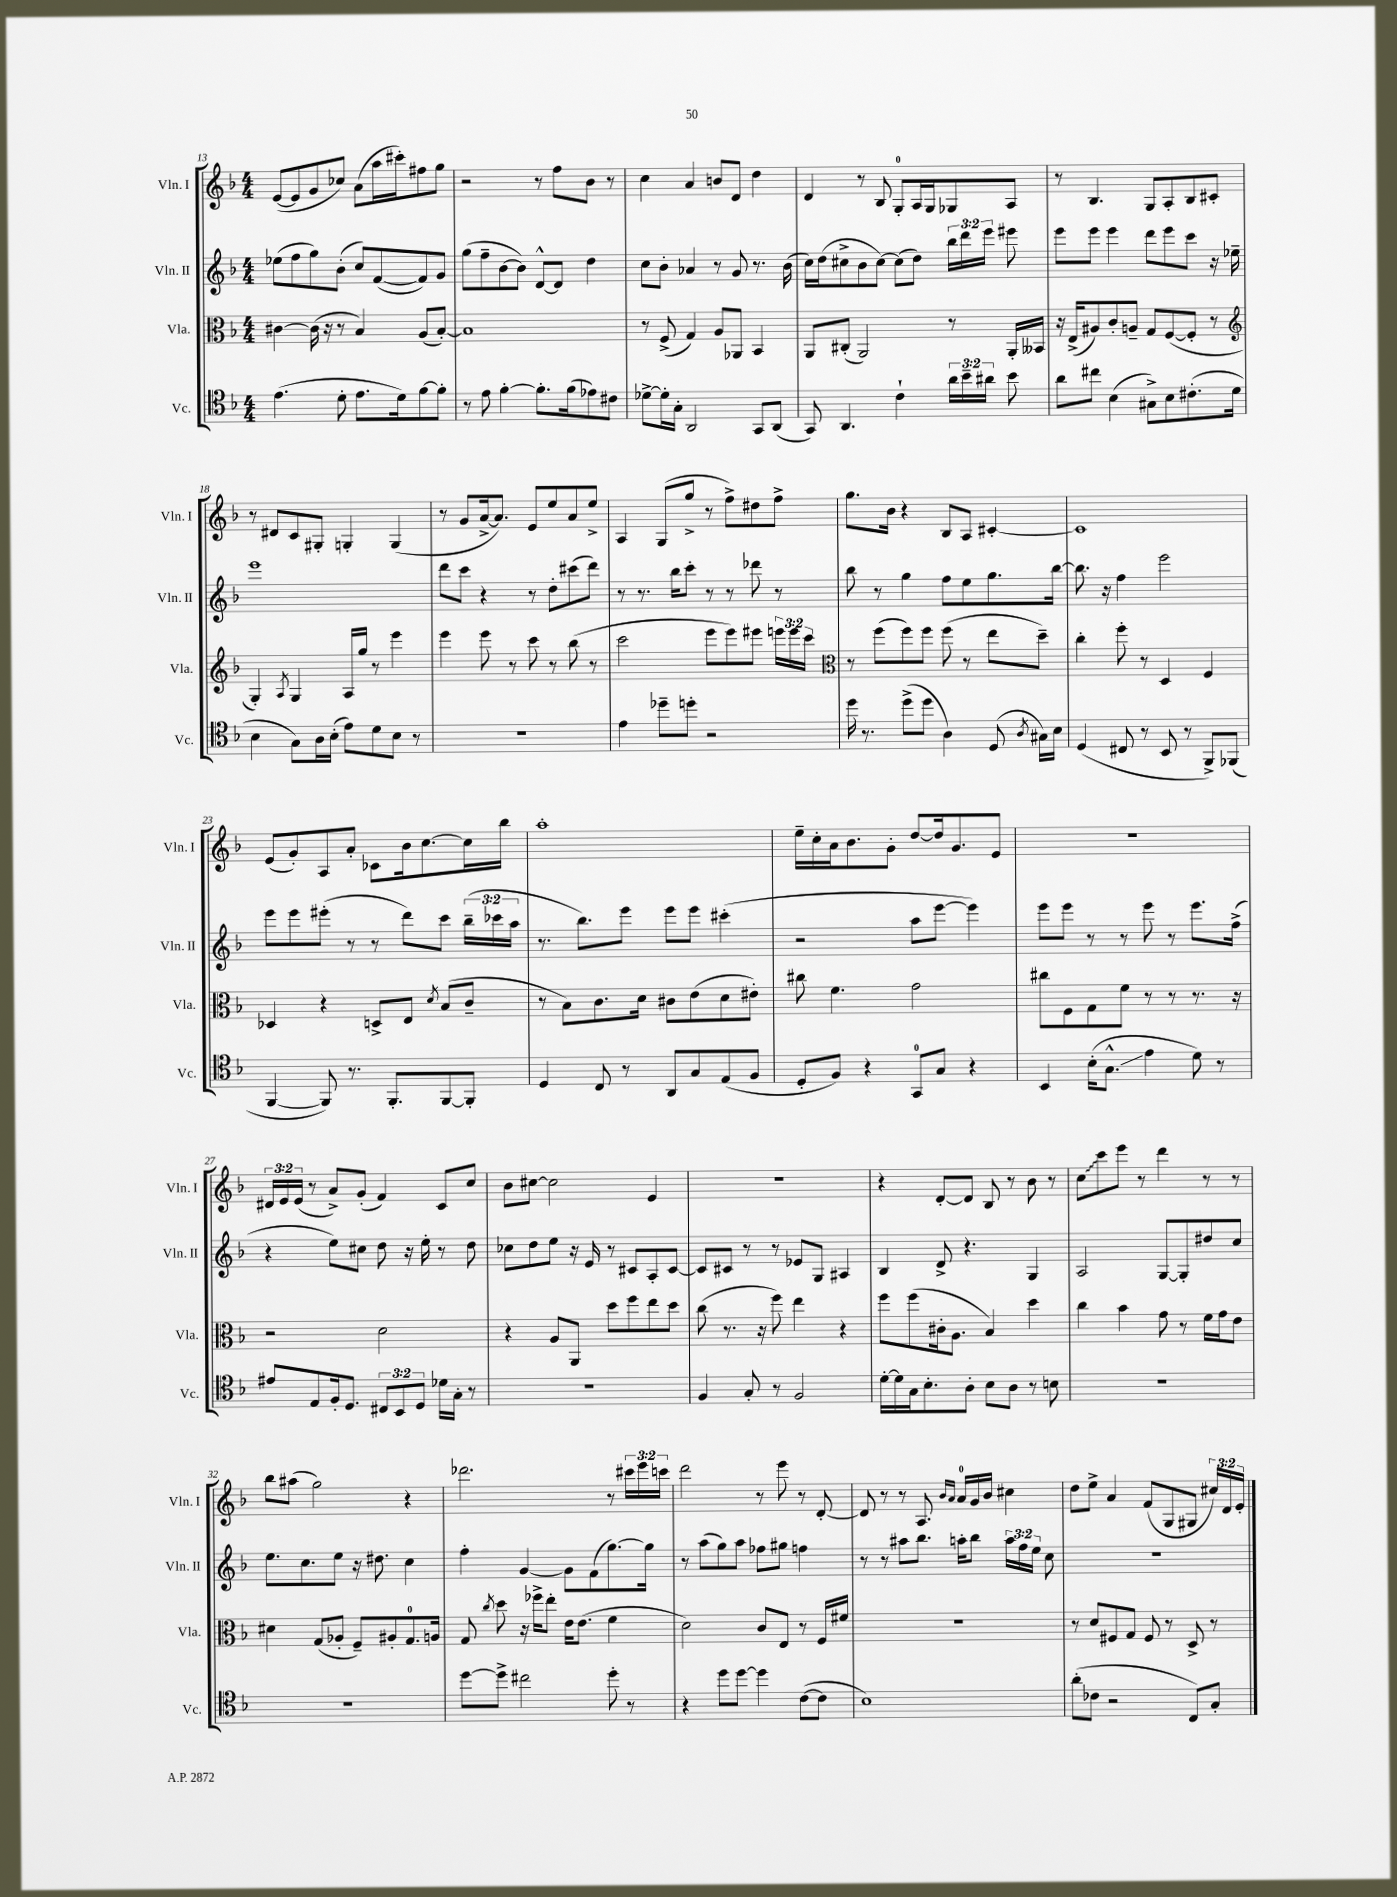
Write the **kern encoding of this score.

**kern	**kern	**kern	**kern
*staff4	*staff3	*staff2	*staff1
*clefC4	*clefC3	*clefG2	*clefG2
*k[b-]	*k[b-]	*k[b-]	*k[b-]
*M4/4	*M4/4	*M4/4	*M4/4
(4.e\	[4c#\	(8ee-\L	([8e/L
.	.	8ff\	8e/]
.	(16c#\]	8gg\)	8g/
.	16r	.	.
8d'\	8r	(8b-'\J	8cc-/J)
8.e\L	4B-/)	8cc/L)	(8a\L
.	.	([8f/	16aa\L
16d\k)	.	.	16ccc#'\J)
[8f\	(8A/L	8f/])	8ff#\
8f'\]J	[8B-'/J)	8g/J	8gg\J
=	=	=	=
8r	1B-]	(8gg\L	2r
8e\	.	8ff~\	.
[4f'\	.	[8b-\	.
.	.	8b-\]J)	.
8.f'\]L	.	[8d^^/L	8r
.	.	8d/]J	8ff\L
(16f\k	.	.	.
8e-\)	.	4dd\	8b-\J
8c#\J	.	.	8r
=	=	=	=
[8d-^\L	8r	8cc\L	4cc\
16d-'\]L	(8F^/	8b-'\J	.
16G'\JJ	.	.	.
2AA/	4G/)	4a-/	4a/
.	8A/L	8r	8b/L
.	8AA-/J	8g/	8d/J
8GG/L	4BB-/	8.r	4dd\
(8AA/J	.	.	.
.	.	(16b-\	.
=	=	=	=
8GG/)	8AA/L	16cc\LL)	4d/
.	.	(16dd\J	.
4.AA/	(8C#'/J	8cc#^\	.
.	2AA/)	8b-\	8r
.	.	[8cc#\J)	8B-/
4c`\	.	(8cc#\]L	8G'/L
.	.	8dd\J)	16A/L
.	.	.	16G/J
24a\LL	8r	24bb-\LL	8G-/
24b-~\	.	24ddd\	.
24a#\JJ	.	24eee\JJ	.
8b-\	16AA'/LL	8eee#\	8A/J
.	16BB--/JJ	.	.
=	=	=	=
8a\L	16r	8eee\L	8r
.	(16E^/LK	.	.
8cc#\J	8A#/)	8eee\J	4.B-/
(4B-\	8c'/	4eee\	.
.	8A~/J	.	.
8G#^\L)	8G/L	8ddd\L	8G/L
8B-\	([8F/	8eee\	8A'/
(8.c#'\	8F'/]J	8ccc\J	8B-/
.	8r	16r	8c#'/J
16d\Jk	.	16ee-~\	.
=	=	=	=
*	*clefG2	*	*
4B-\	4G'/)	1eee	8r
.	.	.	8d#/L
.	8qA/	.	.
8G\L)	4G/	.	8c/
16A\L	.	.	8G#'/J
(16B-'\JJ	.	.	.
8e\L)	16A/LL	.	4G'/
.	16gg/JJ	.	.
8d\	8r	.	.
8B-\J	4eee\	.	(4G/
8r	.	.	.
=	=	=	=
1r	4eee\	8ddd\L	8r
.	.	8ccc\J	8g/L
.	8eee\	4r	[16a^/k
.	.	.	8.a/]J)
.	8r	.	.
.	8ccc\	8r	8e/L
.	8r	8dd'\L	8ee/
.	(8bb-\	(8ccc#\	8a/
.	8r	8ddd\J)	8ee^/J
=	=	=	=
4e\	2ccc\	8r	4A/
.	.	8.r	.
8dd-~\L	.	.	(8G/L
.	.	16bb-\LK	.
8dd'\J	.	8ccc'\J	8gg^/J
2r	8eee\L	8r	8r
.	8eee\)	8r	8ff^\L)
.	8eee#\J	8ddd-\	8dd#\
.	24eee\LL	8r	8ff^\J
.	24eee\	.	.
.	24ccc\JJ	.	.
=	=	=	=
*	*clefC3	*	*
16dd\	8r	8bb-\	8.gg\L
8.r	.	.	.
.	(8ff\L	8r	.
.	.	.	16b-\Jk
(8dd^\L	8ff\)	4gg\	4r
8dd\J	8ff\J	.	.
4A\)	(8ff\	8ff\L	8B-/L
.	8r	8ee\	8A/J
(8D/	8ee\L	8.gg\	[4c#'/
8qA/	.	.	.
16G#\LL)	8dd~\J)	.	.
16B-\JJ	.	[16bb-\Jk	.
=	=	=	=
(4D/	4cc'\	8.bb-\]	1c#]
.	.	16r	.
8C#/	8ff'\	4ff\	.
8r	8r	.	.
8BB-/	4D/	2eee\	.
8r	.	.	.
8FF^/L)	4F/	.	.
(8FF-/J	.	.	.
=	=	=	=
[4FF/	4D-/	8eee\L	(8e/L
.	.	8eee\	8g'/)
8FF/])	4r	(8eee#'\J	8A/
8.r	.	8r	8a'/J
.	8D^/L	8r	8c-\L
8.FF'/L	.	.	.
.	8E/J	8ddd\L)	16b-\k
.	.	.	[8.cc\
.	8qd/	.	.
[8FF/	(8B-/L	8ccc\J	.
8FF'/]J	8c~/J	(24bb-~\LL	16cc\]L
.	.	24ccc-\	.
.	.	.	16bb-\JJ
.	.	24aa\JJ	.
=	=	=	=
4D/	8r	8.r	1aa'
.	8B-\L)	.	.
.	.	8.bb-\L)	.
8C/	8.c\	.	.
8r	.	8eee\J	.
.	16d\Jk	.	.
8AA/L	8c#\L	8eee\L	.
8G/	(8e\	8eee\J	.
(8E/	8d\	(4ccc#'\	.
8F/J	8e#'\J)	.	.
=	=	=	=
8D'/L	8cc#\	2r	16ee~\LL
.	.	.	16cc'\
8F/J)	4.f\	.	16a\J
.	.	.	8.b-\
4r	.	.	.
.	.	.	8g'\J
8GG/L	2g\	8aa\L	[8dd/L
8G/J	.	[8eee\J	16dd/]k
.	.	.	8.g/
4r	.	4eee\])	.
.	.	.	8e/J
=	=	=	=
4BB-/	8cc#\L	8eee\L	1r
.	8F\	8eee\J	.
(16B-'\LK	8G\	8r	.
8.G^^\J	.	.	.
.	8f\J	8r	.
4e\	8r	8eee\	.
.	8r	8r	.
8d\)	8.r	8.eee\L	.
8r	.	.	.
.	16r	(16ff^\Jk	.
=	=	=	=
8e#/L	2r	4r	24d#/LL
.	.	.	24e/
.	.	.	(24e/JJ
8E/	.	.	8r
16F'/k	.	8ee\L)	8a^/L)
8.D/J	.	.	.
.	.	8cc#\J	(8g'/J
12C#/L	2d\	8dd\	4f/)
12BB-/	.	.	.
.	.	16r	.
12D/J	.	.	.
.	.	16ee'\	.
16d-\LL	.	8r	8c/L
16G'\JJ	.	.	.
8r	.	8dd\	8cc/J
=	=	=	=
1r	4r	8cc-\L	8b-\L
.	.	8dd\	[8cc#\J
.	8A/L	8ee\J	2cc#\]
.	8AA/J	16r	.
.	.	16e/	.
.	8dd\L	8r	.
.	8ff\	8c#/L	.
.	8ee\	8A'/	4e/
.	8dd\J	[8c#/J	.
=	=	=	=
4F/	(8cc\	8c#/]L	1r
.	8.r	8c#/J	.
8G'/	.	8r	.
.	16r	.	.
8r	8ff\)	8r	.
2F/	4ee\	8e-/L	.
.	.	8G/J	.
.	4r	4A#/	.
=	=	=	=
[16d'\LL	8ff\L	4B-/	4r
16d\]	.	.	.
16G\J	(8ff\	.	.
8.B-'\	.	.	.
.	16c#'\k	8d^/	[8d'/L
.	8.A\J	.	.
8A'\J	.	4.r	8d/]J
8B-\L	4B-/)	.	8B-/
8A\J	.	.	8r
8r	4dd\	4G/	8b-\
8B\	.	.	8r
=	=	=	=
1r	4cc\	2A/	8cc\L
.	.	.	8ccc\
.	4b-\	.	8eee\J
.	.	.	8r
.	8g\	[8G/L	4ddd\
.	8r	8G'/]	.
.	16f\LL	8dd#/	8r
.	16g\J	.	.
.	8e\J	8cc/J	8r
=	=	=	=
1r	4d#\	8.ee\L	8bb-\L
.	.	.	(8aa#\J
.	.	8.cc\	.
.	(8G/L	.	2gg\)
.	8A-'/J	8ee\J	.
.	8F~/L)	16r	.
.	.	8.dd#\	.
.	8A#'/	.	.
.	8.G/	4cc\	4r
.	16A/Jk	.	.
=	=	=	=
[8dd\L	8G/	4ff'\	2.ddd-\
.	8qcc/	.	.
8dd^\]J	8dd\	.	.
2cc#\	16r	[4g/	.
.	16ff-^\LK	.	.
.	8ee'\J	.	.
.	16e\LK	8g\]L	.
.	(8.e\J	.	.
.	.	(8f\	.
8dd'\	4f\	[8.gg\)	8r
8r	.	.	24ccc#\LL
.	.	.	24eee\
.	.	16gg\]Jk	.
.	.	.	24ccc\JJ
=	=	=	=
4r	2d\)	8r	2ddd\
.	.	(8aa\L	.
8dd\L	.	8gg\)	.
[8dd\J	.	8aa\J	.
4dd\]	8c/L	8ff-\L	8r
.	8E/J	8gg#\J	8eee\
([8c\L	8r	4ff\	8r
8c\]J	16F/LL	.	[8d'/
.	16f#/JJ	.	.
=	=	=	=
1B-)	1r	8r	8d/]
.	.	8r	8r
.	.	8aa#\L	8r
.	.	8.bb-\J	8.A/
.	.	.	16qqb-/LL
.	.	.	16qqa/JJ
.	.	16aa'\LK	16a/LL
.	.	8bb-\J	16g/
.	.	.	16b-/JJ
.	.	24aa\LL	4cc#\
.	.	24ff\	.
.	.	24ee\JJ	.
.	.	8cc\	.
=	=	=	=
(8a'\L	8r	1r	8dd\L
8c-\J	8d/L	.	8ee^\J
2r	8F#/	.	4a/
.	8G/J	.	.
.	8F#/	.	(8f/L
.	8r	.	8G/
8C/L)	8D^/	.	8G#/J
8G'/J	8r	.	24cc#/LL)
.	.	.	24d/
.	.	.	24e'/JJ
==	==	==	==
*-	*-	*-	*-
